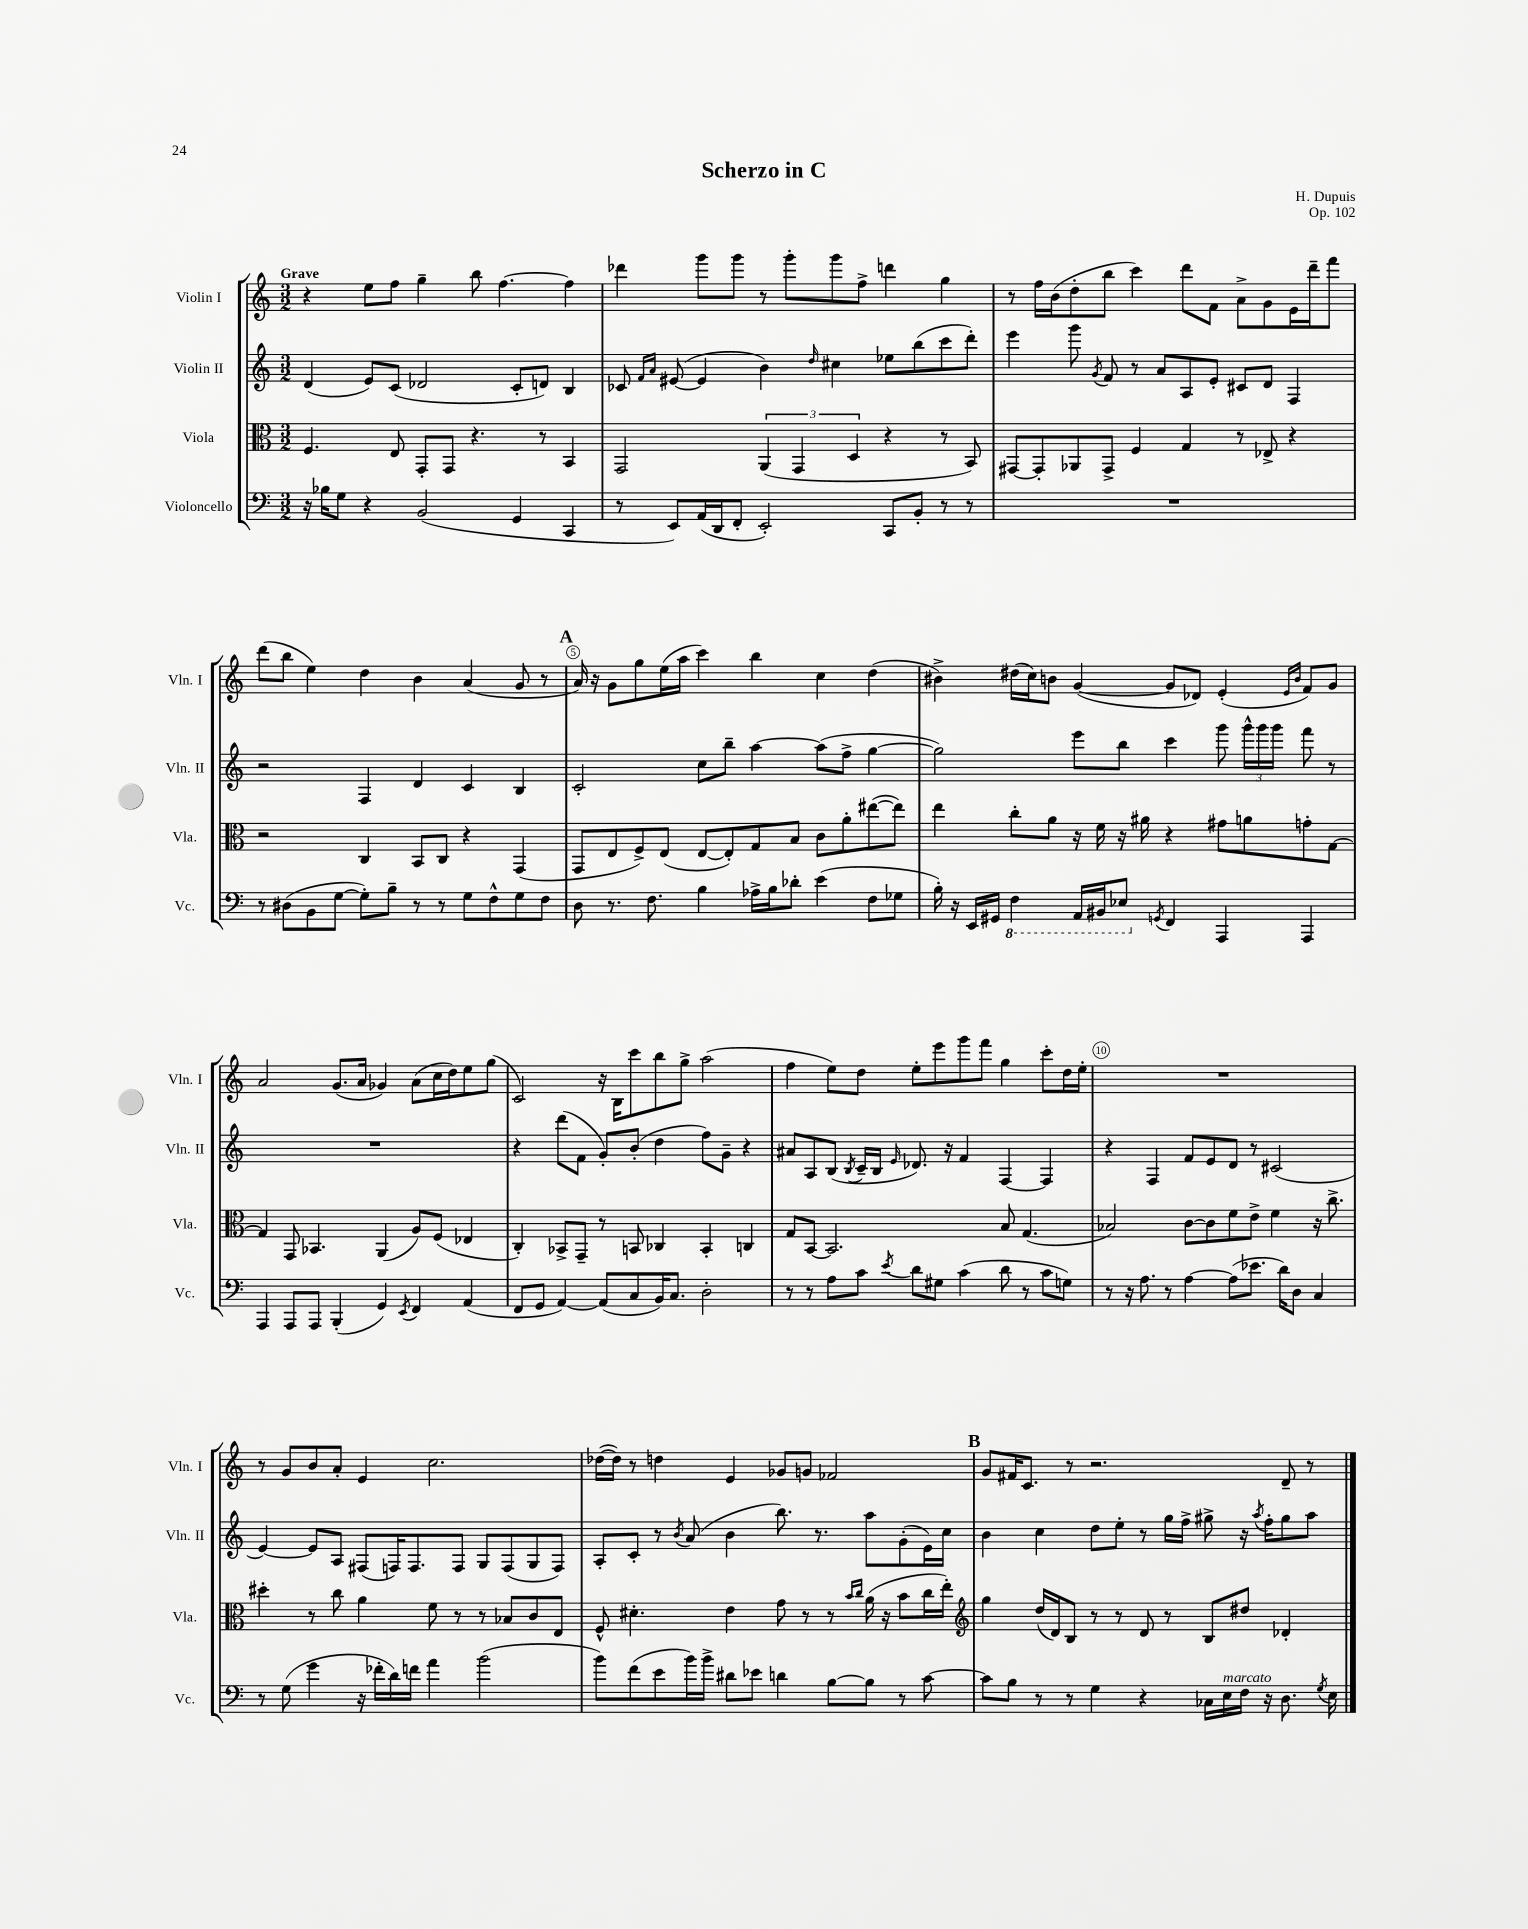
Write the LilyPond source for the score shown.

\header { title = "Scherzo in C" composer = "H. Dupuis" opus = "Op. 102" }
<<
\new StaffGroup <<
\new Staff = "s0" \with { instrumentName = "Violin I" shortInstrumentName = "Vln. I" } {
    \clef treble \key c \major \numericTimeSignature \time 3/2 \tempo "Grave"
    \autoBeamOff r4 e''8[ f''8] g''4-- b''8 f''4.~ f''4 |
    des'''4 g'''8[ g'''8] r8 g'''8[-. g'''8 f''8]-> d'''4 g''4 |
    r8 f''16[ b'16( d''8-. b''8] c'''4) d'''8[ f'8] a'8[-> g'8 e'16 d'''16-- f'''8] |
    d'''8[( b''8] e''4) d''4 b'4 a'4( g'8 r8 |
    \mark \markup { \bold "A" } a'16) r16 g'8[ g''8 e''16( a''16] c'''4) b''4 c''4 d''4( |
    bis'4->) dis''16[( c''16) b'8] g'4~( g'8[ des'8]) e'4-.( \grace { e'16[ b'16] } f'8[) g'8] |
    a'2 g'8.[( a'16] ges'4) a'8[( c''16 d''16) e''8 g''8]( |
    c'2) r16 b16[ c'''8 b''8 g''8]-> a''2( |
    f''4 e''8[) d''8] e''8[-. e'''8 g'''8 f'''8] g''4 c'''8[-. d''16 e''16]-. |
    R1. |
    r8 g'8[ b'8 a'8]-. e'4 c''2. |
    des''16[~( des''16]) r8 d''4 e'4 ges'8[ g'8] fes'2 |
    \mark \markup { \bold "B" } g'8[ fis'16 c'8.] r8 r2. d'8-- r8 \bar "|." |
}
\new Staff = "s1" \with { instrumentName = "Violin II" shortInstrumentName = "Vln. II" } {
    \clef treble \key c \major \numericTimeSignature \time 3/2
    \autoBeamOff d'4( e'8[) c'8]( des'2 c'8[-. d'8]) b4 |
    ces'8 \grace { f'16[ a'16] } eis'8~( eis'4 b'4) \grace { d''16 } cis''4 ees''8[ b''8( c'''8 d'''8]-.) |
    e'''4 g'''8 \acciaccatura { g'8 } f'8 r8 a'8[ a8 e'8]-. cis'8[ d'8] f4 |
    r2 f4 d'4 c'4 b4 |
    \mark \markup { \bold "A" } c'2-. c''8[ b''8]-- a''4~ a''8[( f''8]-> g''4~ |
    g''2) e'''8[ b''8] c'''4 g'''8 \tuplet 3/2 { g'''16[-^ g'''16 g'''16] } f'''8 r8 |
    R1. |
    r4 d'''8[( f'8] g'8[-.) b'8]-.( d''4 f''8[) g'8]-- r4 |
    ais'8[ a8 b8]( \acciaccatura { b8 } c'16[-- b16] \grace { e'16 } des'8.) r16 f'4 f4~ f4 |
    r4 f4 f'8[ e'8 d'8] r8 cis'2( |
    e'4~) e'8[ a8] fis8[( f16) f8. f8] g8[ f8( g8 f8]) |
    a8[-. c'8]-. r8 \acciaccatura { b'8 } a'8( b'4 b''8.) r8. a''8[ g'8-.( e'16) c''16] |
    \mark \markup { \bold "B" } b'4 c''4 d''8[ e''8]-. r8 g''16[ f''16]-> gis''8-> r16 \acciaccatura { a''8 } f''16[-. gis''8 a''8] \bar "|." |
}
\new Staff = "s2" \with { instrumentName = "Viola" shortInstrumentName = "Vla." } {
    \clef alto \key c \major \numericTimeSignature \time 3/2
    \autoBeamOff f4. e8 g,8[-. g,8] r4. r8 b,4 |
    g,2 \tuplet 3/2 { a,4( g,4 d4 } r4 r8 b,8) |
    gis,8[~ gis,8-. aes,8 gis,8]-> f4 g4 r8 ees8-> r4 |
    r2 c4 b,8[ c8] r4 g,4( |
    \mark \markup { \bold "A" } g,8[ e8 f8->) e8]( e8[~ e8-.) g8 b8] c'8[ a'8-. eis''8~( eis''8]) |
    e''4 c''8[-. a'8] r16 f'16 r16 ais'16 r4 gis'8[ a'8 g'8-. g8]~ |
    g4 g,8 bes,4. a,4( a8[) f8]( ees4 |
    c4-.) bes,8[-> g,8]-- r8 b,8 ces4 b,4-. c4 |
    g8[ b,8]~ b,2. b8 g4.( |
    bes2) c'8[~ c'8 f'8 e'8]-> f'4 r16 c''8.-> |
    dis''4-. r8 c''8 a'4 f'8 r8 r8 bes8[ c'8 e8] |
    f8-^ dis'4.-. e'4 g'8 r8 r8 \grace { b'16[ c''16] } a'16( r16 b'8[ c''16 e''16]-.) |
    \mark \markup { \bold "B" } \clef treble g''4 d''16[( d'16) b8] r8 r8 d'8 r8 b8[ dis''8] des'4-. \bar "|." |
}
\new Staff = "s3" \with { instrumentName = "Violoncello" shortInstrumentName = "Vc." } {
    \clef bass \key c \major \numericTimeSignature \time 3/2
    \autoBeamOff r16 bes16[ g8] r4 b,2( g,4 c,4 |
    r8 e,8[) a,16( d,16 f,8]-. e,2-.) c,8[ b,8]-. r8 r8 |
    R1. |
    r8 dis8[( b,8 g8]~ g8[-.) b8]-- r8 r8 g8[ f8-^ g8 f8] |
    \mark \markup { \bold "A" } d8 r8. f8. b4 aes16[-> b16 des'8]-. e'4( f8[ ges8] |
    b16-.) r16 e,16[ gis,16] \ottava #-1 f,4 a,,16[ bis,,16 ees,8] \ottava #0 \acciaccatura { g,8 } f,4 a,,4 a,,4 |
    a,,4 a,,8[ a,,8] b,,4-.( g,4) \acciaccatura { e,8 } f,4 a,4( |
    f,8[ g,8] a,4~) a,8[( c8 b,16) c8.] d2-. |
    r8 r8 a8[ c'8] \acciaccatura { e'8 } d'8[ gis8] c'4( d'8 r8 c'8[ g8]) |
    r8 r16 a8. r8 a4~ a8[( ees'8.] d'16[) d8] c4 |
    r8 g8( g'4 r16 fes'16[-. d'16) f'16] a'4 b'2( |
    b'8[) f'8( e'8 b'16) b'16]-> dis'8[ ees'8] d'4 b8[~ b8] r8 c'8~ |
    \mark \markup { \bold "B" } c'8[ b8] r8 r8 g4 r4 ces16[ e16^\markup { \italic "marcato" } f16] r16 d8. \acciaccatura { g8 } e16 \bar "|." |
}
>>
>>
\layout { \context { \Score \override BarNumber.break-visibility = ##(#f #t #t) barNumberVisibility = #(every-nth-bar-number-visible 5) \override BarNumber.stencil = #(make-stencil-circler 0.1 0.3 ly:text-interface::print) } }
